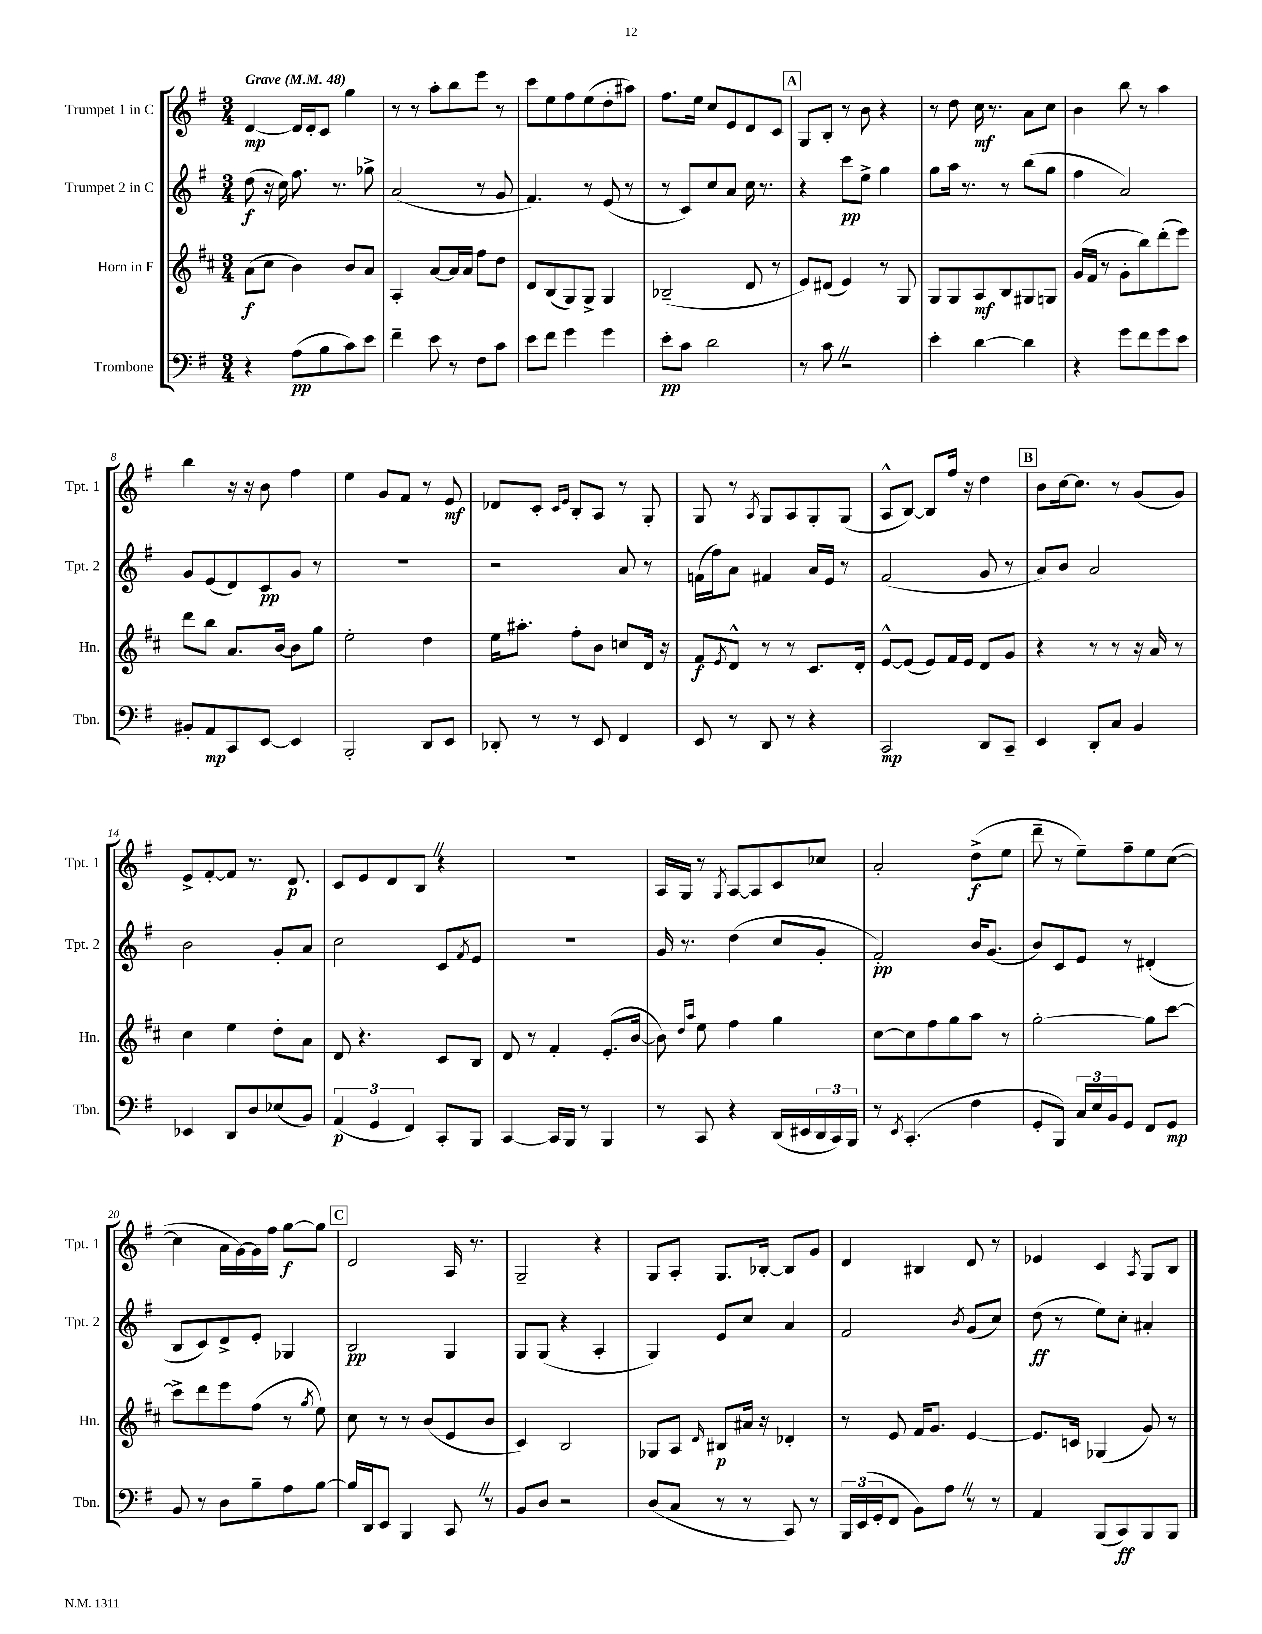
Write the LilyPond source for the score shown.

<<
\new StaffGroup <<
\new Staff = "s0" \with { instrumentName = "Trumpet 1 in C" shortInstrumentName = "Tpt. 1" } {
    \clef treble \key g \major \numericTimeSignature \time 3/4 \tempo "Grave" 4 = 48
    d'4~\mp d'16 d'16-. c'8 g''4 |
    r8 r8 a''8-. b''8 e'''8 r8 |
    c'''8 e''8 fis''8 e''8( d''8-. ais''8) |
    fis''8. e''16 c''8 e'8 d'8 c'8 |
    \mark \markup { \box "A" } g8 b8-. r8 b'8 r4 |
    r8 d''8 c''16\mf r8. a'8 c''8 |
    b'4 b''8 r8 a''4 |
    b''4 r16 r16 b'8 fis''4 |
    e''4 g'8 fis'8 r8 e'8\mf |
    des'8 c'8-. \grace { c'16 e'16 } b8-. a8 r8 g8-. |
    g8 r8 \acciaccatura { a8 } g8 a8 g8-. g8( |
    a8-^ b8~) b8 fis''16 r16 d''4 |
    \mark \markup { \box "B" } b'8 c''16~ c''8. r8 g'8( g'8) |
    e'8-> fis'8~-. fis'8 r8. d'8.\p |
    c'8 e'8 d'8 b8 \once \override BreathingSign.text = \markup { \musicglyph "scripts.caesura.straight" } \breathe r4 |
    R2. |
    a16 g16 r8 \acciaccatura { g8 } a8~ a8 c'8 ces''8 |
    a'2-. d''8->\f( e''8 |
    d'''8-- r8 e''8--) fis''8-- e''8 c''8~( |
    c''4 a'16 g'16~) g'16 fis''16 g''8~\f g''8 |
    \mark \markup { \box "C" } d'2 a16 r8. |
    g2-- r4 |
    g8 a8-. g8. bes16~-. bes8 g'8 |
    d'4 bis4 d'8 r8 |
    ees'4 c'4 \acciaccatura { a8 } g8 b8 \bar "|." |
}
\new Staff = "s1" \with { instrumentName = "Trumpet 2 in C" shortInstrumentName = "Tpt. 2" } {
    \clef treble \key g \major \numericTimeSignature \time 3/4
    d''8\f( r16 c''16) fis''8. r8. ges''8-> |
    a'2( r8 g'8 |
    fis'4.) r8 e'8( r8 |
    r8 c'8) c''8 a'8 c''16 r8. |
    \mark \markup { \box "A" } r4 c'''8\pp e''8-> g''4 |
    g''8 a''16 r8. r8 b''8( g''8 |
    fis''4 a'2) |
    g'8 e'8( d'8) c'8\pp g'8 r8 |
    R2. |
    r2 a'8 r8 |
    f'16( fis''16) a'8 fis'4 a'16 e'16 r8 |
    fis'2( g'8 r8 |
    \mark \markup { \box "B" } a'8) b'8 a'2 |
    b'2 g'8-. a'8 |
    c''2 c'8 \acciaccatura { fis'8 } e'8 |
    R2. |
    g'16 r8. d''4( c''8 g'8-. |
    fis'2-.\pp) b'16 g'8.( |
    b'8) c'8 e'8 r8 dis'4-.( |
    b8 c'8) d'8-> e'8-. ges4 |
    \mark \markup { \box "C" } b2\pp g4 |
    g8 g8( r4 a4-. |
    g4) e'8 c''8 a'4 |
    fis'2 \acciaccatura { b'8 } g'8( c''8) |
    d''8\ff( r8 e''8) c''8-. ais'4-. \bar "|." |
}
\new Staff = "s2" \with { instrumentName = "Horn in F" shortInstrumentName = "Hn." } {
    \clef treble \key d \major \numericTimeSignature \time 3/4
    a'8\f( cis''8 b'4) b'8 a'8 |
    a4-. a'8~ a'16 a'16 fis''8 d''8 |
    d'8 b8( g8) g8-> g4 |
    bes2--( d'8 r8 |
    \mark \markup { \box "A" } e'8) dis'8( e'4) r8 g8 |
    g8 g8 a8\mf b8 gis8 g8 |
    g'16( fis'16 r8 g'8-. b''8) d'''8-.( e'''8) |
    d'''8 b''8 a'8. b'16~ b'8 g''8 |
    e''2-. d''4 |
    e''16 ais''8.-. fis''8-. b'8 c''8 d'16 r16 |
    fis'8\f \acciaccatura { e'8 } d'8-^ r8 r8 cis'8. d'16-. |
    e'8~-^ e'8( e'8) fis'16 e'16 d'8 g'8 |
    \mark \markup { \box "B" } r4 r8 r8 r16 a'16 r8 |
    cis''4 e''4 d''8-. a'8 |
    d'8 r4. cis'8 b8 |
    d'8 r8 fis'4-. e'8.-.( b'16~ |
    b'8) \grace { d''16 a''16 } e''8 fis''4 g''4 |
    cis''8~ cis''8 fis''8 g''8 a''8 r8 |
    g''2~-. g''8 cis'''8~ |
    cis'''8-> d'''8 e'''8 fis''8( r8 \acciaccatura { g''8 } e''8) |
    \mark \markup { \box "C" } cis''8 r8 r8 b'8( e'8 b'8 |
    cis'4) b2 |
    ges8 a8 \grace { d'16 } bis8\p ais'16 r16 des'4-. |
    r8 e'8 fis'16 g'8. e'4~ |
    e'8. c'16 ges4( g'8) r8 \bar "|." |
}
\new Staff = "s3" \with { instrumentName = "Trombone" shortInstrumentName = "Tbn." } {
    \clef bass \key g \major \numericTimeSignature \time 3/4
    r4 a8\pp( b8 c'8) e'8 |
    fis'4-- e'8 r8 fis8 c'8 |
    e'8 fis'8 g'4 g'4 |
    e'8-.\pp c'8 d'2 |
    \mark \markup { \box "A" } r8 c'8 \once \override BreathingSign.text = \markup { \musicglyph "scripts.caesura.straight" } \breathe r2 |
    e'4-. d'4~ d'4 |
    r4 g'8 fis'8 g'8 e'8 |
    bis,8-. a,8\mp c,8 e,8~ e,4 |
    b,,2-. d,8 e,8 |
    des,8-. r8 r8 e,8 fis,4 |
    e,8 r8 d,8 r8 r4 |
    c,2\mp d,8 c,8-- |
    \mark \markup { \box "B" } e,4 d,8-. c8 b,4 |
    ees,4 d,8 d8 ees8( b,8) |
    \tuplet 3/2 { a,4\p( g,4 fis,4) } c,8-. b,,8 |
    c,4~ c,16 b,,16 r8 b,,4 |
    r8 c,8 r4 d,16( eis,16 \tuplet 3/2 { d,16 c,16) b,,16 } |
    r8 \acciaccatura { e,8 } c,4.-.( fis4 |
    g,8-. b,,8) \tuplet 3/2 { c16 e16 b,16 } g,8 fis,8 g,8\mp |
    b,8 r8 d8 b8-- a8 b8~ |
    \mark \markup { \box "C" } b16 d,16 e,8 b,,4 c,8 \once \override BreathingSign.text = \markup { \musicglyph "scripts.caesura.straight" } \breathe r8 |
    b,8 d8 r2 |
    d8( c8 r8 r8 c,8) r8 |
    \tuplet 3/2 { b,,16 e,16( g,16-. } fis,8 b,8) a8 \once \override BreathingSign.text = \markup { \musicglyph "scripts.caesura.straight" } \breathe r8 r8 |
    a,4 b,,8( c,8\ff) b,,8 b,,8 \bar "|." |
}
>>
>>
